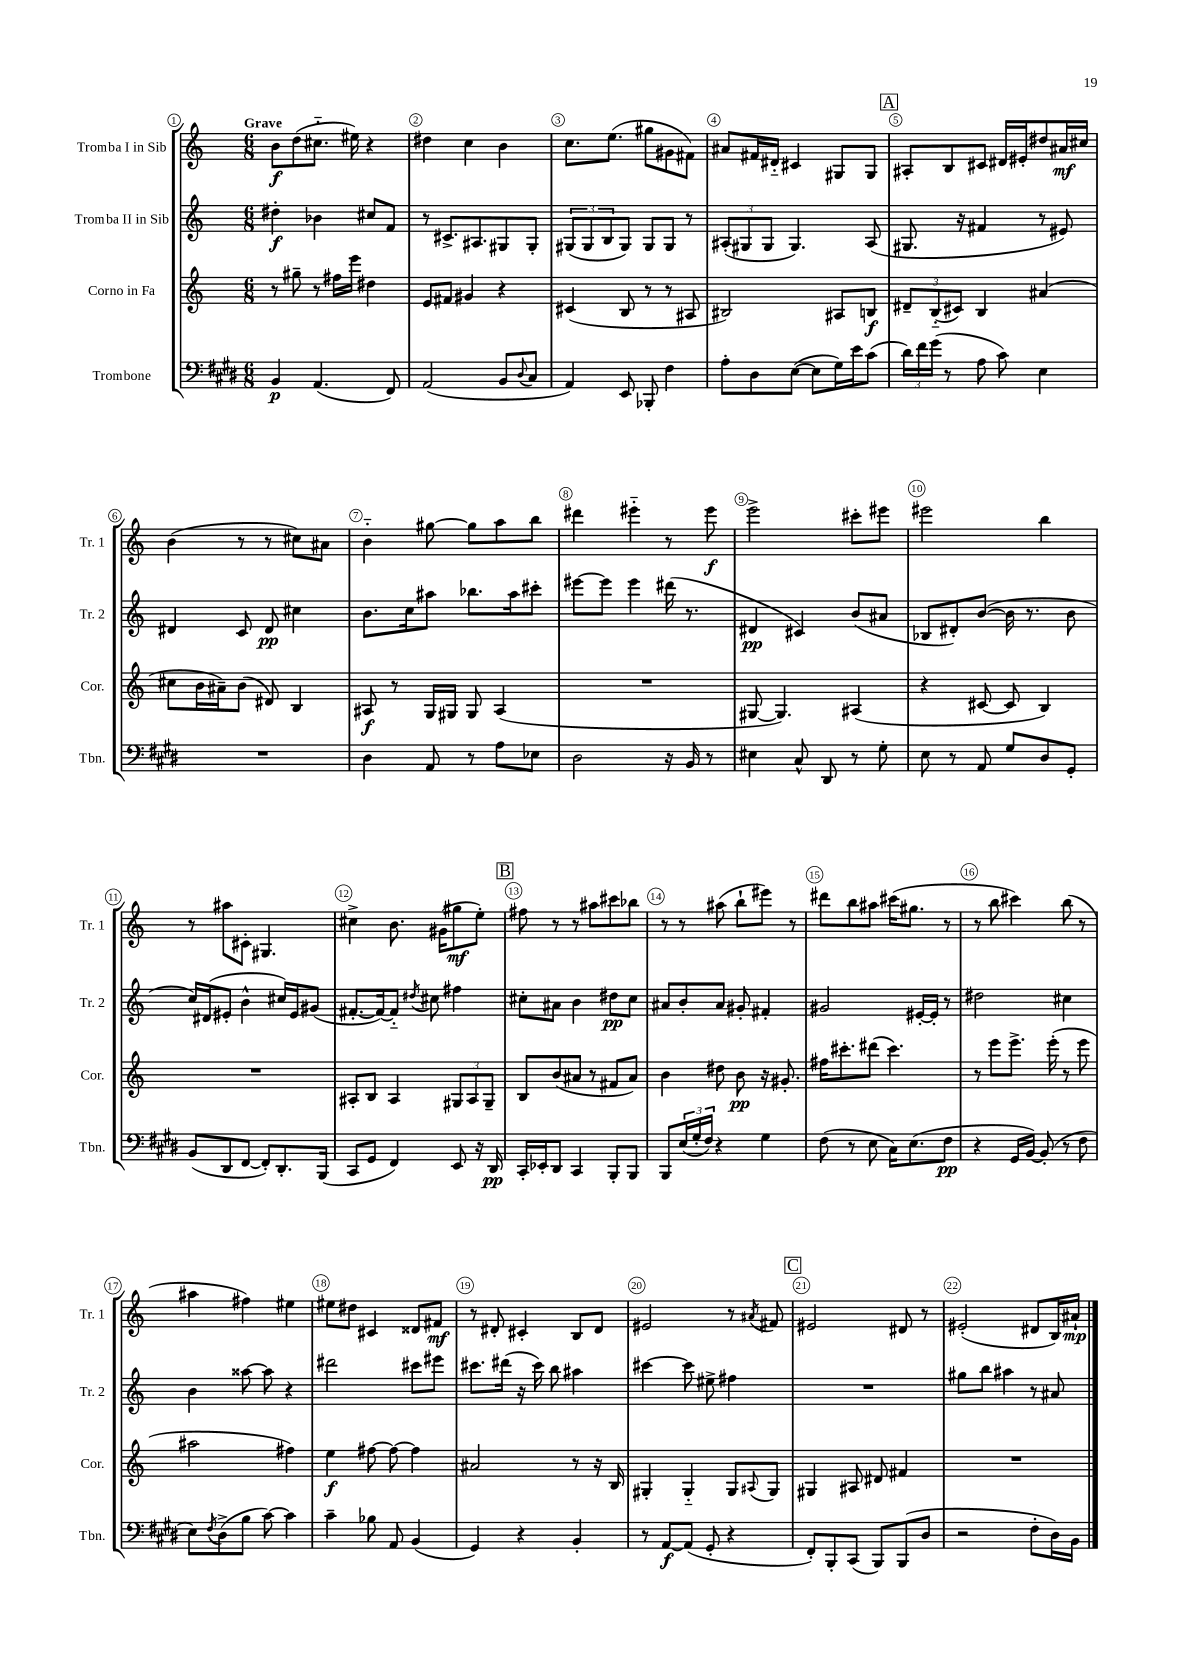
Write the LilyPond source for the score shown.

<<
\new StaffGroup <<
\new Staff = "s0" \with { instrumentName = "Tromba I in Sib" shortInstrumentName = "Tr. 1" } {
    \clef treble \key c \major \numericTimeSignature \time 6/8 \tempo "Grave"
    b'8\f d''8( cis''8.-_ eis''16) r4 |
    dis''4 c''4 b'4 |
    c''8. e''8.( gis''8 gis'8 fis'8) |
    ais'8 fis'16 dis'16-_ cis'4 gis8 gis8 |
    \mark \markup { \box "A" } ais8-. b8 cis'8 dis'16 eis'16-. dis''8 ais'16\mf cis''16 |
    b'4( r8 r8 cis''8) ais'8 |
    b'4-_ gis''8~ gis''8 a''8 b''8 |
    dis'''4 eis'''4-_ r8 eis'''8\f |
    e'''2-> cis'''8-. eis'''8 |
    eis'''2 b''4 |
    r8 ais''8 cis'8-. gis4. |
    cis''4-> b'8. gis'16( gis''8\mf e''8-.) |
    \mark \markup { \box "B" } fis''8 r8 r8 ais''8 cis'''8 bes''8 |
    r8 r8 ais''8( b''8-! eis'''8) r8 |
    dis'''8 b''8 ais''8 cis'''16( gis''8. r8 |
    r8 b''8 cis'''4) b''8( r8 |
    ais''4 fis''4) eis''4 |
    eis''8 dis''8 cis'4 disis'8 fis'8\mf |
    r8 dis'8-. cis'4-. b8 dis'8 |
    eis'2 r8 \acciaccatura { ais'8 } fis'8 |
    \mark \markup { \box "C" } eis'2 dis'8 r8 |
    eis'2-.( dis'8 b16) ais'16-!\mp \bar "|." |
}
\new Staff = "s1" \with { instrumentName = "Tromba II in Sib" shortInstrumentName = "Tr. 2" } {
    \clef treble \key c \major \numericTimeSignature \time 6/8
    dis''4-.\f bes'4 cis''8 f'8 |
    r8 cis'8.-> ais8. gis8 gis8-. |
    \tuplet 3/2 { gis8( gis8 b8 } gis8) gis8 gis8 r8 |
    \tuplet 3/2 { ais8-.( gis8 gis8 } gis4.) ais8( |
    \mark \markup { \box "A" } gis8. r16 fis'4 r8 eis'8) |
    dis'4 c'8 dis'8\pp cis''4 |
    b'8. c''16 ais''8 bes''8. ais''16 cis'''8-. |
    eis'''8~ eis'''8 eis'''4 dis'''16( r8. |
    dis'4\pp cis'4) b'8( ais'8 |
    bes8 dis'8-.) b'8~( b'16 r8. b'8 |
    c''16) dis'16( eis'8-. b'4-^ cis''16) eis'16 gis'8( |
    fis'8.~-. fis'16~) fis'8-_ \acciaccatura { dis''8 } cis''8 fis''4 |
    \mark \markup { \box "B" } cis''8-. ais'8 b'4 dis''8\pp cis''8 |
    ais'8 b'8-. ais'8 gis'8-. fis'4-. |
    gis'2 eis'16~-. eis'16-. r8 |
    dis''2 cis''4 |
    b'4 aisis''8~ aisis''8 r4 |
    dis'''2 cis'''8 eis'''8 |
    cis'''8. dis'''16( r16 cis'''16) b''8 ais''4 |
    cis'''4~ cis'''8 eis''8-> fis''4 |
    \mark \markup { \box "C" } R2. |
    gis''8 b''8 ais''4 r8 ais'8 \bar "|." |
}
\new Staff = "s2" \with { instrumentName = "Corno in Fa" shortInstrumentName = "Cor." } {
    \clef treble \key c \major \numericTimeSignature \time 6/8
    r8 gis''8-- r8 fis''16 e'''16 dis''4 |
    e'8 fis'8 gis'4 r4 |
    cis'4( b8 r8 r8 ais8 |
    bis2) ais8 b8\f |
    \mark \markup { \box "A" } \tuplet 3/2 { dis'8-- b8-_( cis'8) } b4 ais'4( |
    cis''8 b'16 ais'16--) b'8( dis'8) b4 |
    ais8\f r8 g16 gis16 gis8 ais4( |
    R2. |
    gis8~ gis4.) ais4( |
    r4 cis'8~ cis'8 b4) |
    R2. |
    ais8-. b8 ais4 \tuplet 3/2 { gis8 ais8 gis8-- } |
    \mark \markup { \box "B" } b8 b'8( ais'8 r8 fis'8 ais'8) |
    b'4 dis''8 b'8\pp r16 gis'8.-. |
    fis''16 cis'''8.-. dis'''8( cis'''4.) |
    r8 e'''8 e'''8.-> e'''16-.( r8 e'''8 |
    ais''2 fis''4) |
    e''4\f fis''8~ fis''8~ fis''4 |
    ais'2 r8 r16 b16 |
    gis4-. gis4-_ gis8 \appoggiatura { ais8 } gis8 |
    \mark \markup { \box "C" } gis4 ais8 dis'8 fis'4 |
    R2. \bar "|." |
}
\new Staff = "s3" \with { instrumentName = "Trombone" shortInstrumentName = "Tbn." } {
    \clef bass \key e \major \numericTimeSignature \time 6/8
    b,4\p a,4.( fis,8) |
    a,2( b,8 \appoggiatura { dis8 } cis8 |
    a,4) e,8 bes,,8-. fis4 |
    a8-. dis8 e8~( e8 gis16) e'16 cis'8( |
    \mark \markup { \box "A" } \tuplet 3/2 { dis'16) fis'16 gis'16( } r8 a8 cis'8) e4 |
    R2. |
    dis4 a,8 r8 a8 ees8 |
    dis2 r16 b,16 r8 |
    eis4 cis8-^ dis,8 r8 gis8-. |
    e8 r8 a,8 gis8 dis8 gis,8-. |
    b,8( dis,8 fis,8~ fis,8-.) dis,8.-. b,,16( |
    cis,8 gis,8 fis,4) e,8 r16 dis,16\pp |
    \mark \markup { \box "B" } cis,16-. ees,16-. dis,8 cis,4 b,,8-. b,,8 |
    b,,8 \tuplet 3/2 { e16( gis16-. fis16) } r4 gis4 |
    fis8( r8 e8 cis16) e8.( fis8\pp |
    r4 gis,16 b,16~) b,8-.( r8 fis8 |
    e8) \acciaccatura { fis8 } dis8->( b8 cis'8~) cis'4 |
    cis'4-- bes8 a,8 b,4( |
    gis,4) r4 b,4-. |
    r8 a,8~\f a,8( gis,8-. r4 |
    \mark \markup { \box "C" } fis,8-.) b,,8-. cis,8( b,,8) b,,8( dis8 |
    r2 fis8-. dis16) b,16 \bar "|." |
}
>>
>>
\layout { \context { \Score \override BarNumber.break-visibility = ##(#f #t #t) barNumberVisibility = #all-bar-numbers-visible \override BarNumber.stencil = #(make-stencil-circler 0.1 0.3 ly:text-interface::print) } }
